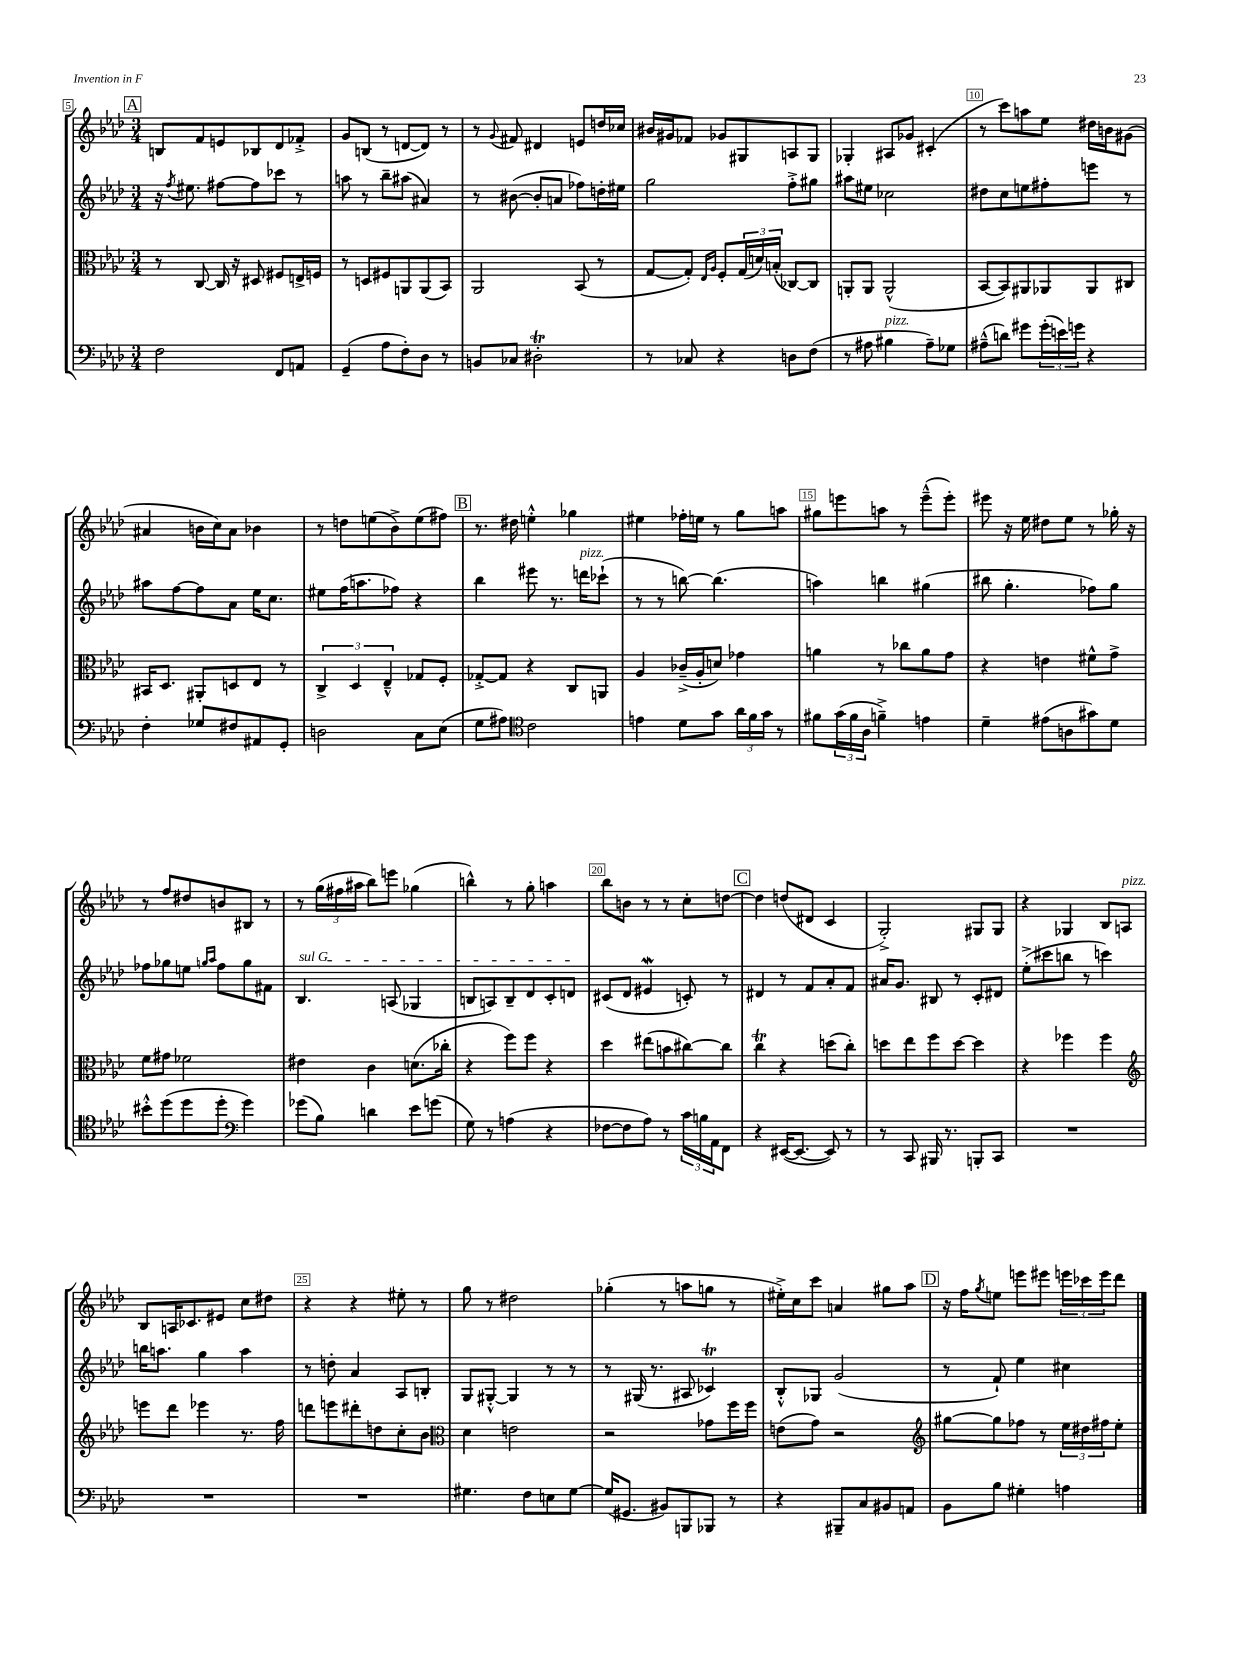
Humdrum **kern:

**kern	**kern	**kern	**kern
*staff4	*staff3	*staff2	*staff1
*clefF4	*clefC3	*clefG2	*clefG2
*k[b-e-a-d-]	*k[b-e-a-d-]	*k[b-e-a-d-]	*k[b-e-a-d-]
*M3/4	*M3/4	*M3/4	*M3/4
2F	8r	16r	8B
.	.	8qff	.
.	.	8.ee#	.
.	[8C	.	8f
.	16C]	[8ff#	8e
.	16r	.	.
.	8D#	8ff#]	8B-
8FF	8F#	8ccc-	8d-
8AA	16E^	8r	8f-'^
.	16F	.	.
=	=	=	=
(4GG~	8r	8aa	8g
.	8D	8r	(8B
8A-	8F#	8bb-~	8r
8F')	8AA	(8aa#	[8d
8D-	(8AA	4a#)	8d])
8r	8BB-)	.	8r
=	=	=	=
8BB	2AA-	8r	8r
.	.	.	8qqg
8C-	.	([8b#	8f#
2D#'	.	8b#']	4d#
.	.	8a	.
.	(8BB-	8ff-)	8e
.	8r	16dd'	16dd
.	.	16ee#	16cc-
=	=	=	=
8r	[8G	2gg	16b#
.	.	.	16g#
8C-	8G'])	.	8f-
.	16qqE-	.	.
.	16qqA-	.	.
4r	8F'	.	8g-
.	(24G	.	8G#
.	24d)	.	.
.	(24B'	.	.
8D	[8C-)	8ff'^	8A
(8F	8C-]	8gg#	8G#
=	=	=	=
8r	8AA'	8aa#	4G-'
8A#	8AA	8ee#	.
4B#	(2AA^^	2cc-	8A#
.	.	.	8g-
8A#~)	.	.	(4c#'
8G-	.	.	.
=	=	=	=
(8A#~^^	[8BB-	8dd#	8r
8d)	8BB-])	8cc	8ccc)
8g#	8AA#	8ee	8aa
(24g#'	8AA-	8ff#'	8ee-
24e)	.	.	.
24g	.	.	.
4r	8AA-	8eee	16dd#
.	.	.	16b
.	8C#	8r	(8g#
=	=	=	=
4F'	16BB#	8aa#	4a#
.	8.D-	.	.
.	.	[8ff	.
8G-	8AA#'	8ff]	16b
.	.	.	16cc)
8F#	8D	8a-	8a#
8AA#	8E-	16ee-	4b-
.	.	8.cc	.
8GG'	8r	.	.
=	=	=	=
2D	6C^	8ee#	8r
.	.	(16ff	8dd
.	6D-	.	.
.	.	8.aa	.
.	.	.	(8ee
.	6E-~^^	.	.
.	.	8ff-)	8b-^)
8C	8G-	4r	(8ee
(8E-	8F'	.	8ff#)
=	=	=	=
8G	[8G-'^	4bb-	8.r
8A#)	8G-]	.	.
.	.	.	16dd#
*clefC4	*	*	*
2c	4r	8eee#	4ee'^^
.	.	8.r	.
.	8C	.	4gg-
.	.	16ddd	.
.	8AA	(8ccc-`	.
=	=	=	=
4e	4A-	8r	4ee#
.	.	8r	.
8d-	(16c-~^	[8bb)	16ff-'
.	16A-'	.	16ee
8g	8d)	(4.bb]	8r
24a-	4g-	.	8gg
24f	.	.	.
24g	.	.	.
8r	.	.	8aa
=	=	=	=
8f#	4a	4aa)	8gg#
(24g	.	.	8eee
24f#	.	.	.
24A-	.	.	.
4f~^)	8r	4bb	8aa
.	8cc-	.	8r
4e	8a	(4gg#	(8eee~^^
.	8g	.	8eee')
=	=	=	=
4d-~	4r	8bb#	8eee#
.	.	4.gg'	16r
.	.	.	16ee-
(8e#	4e	.	8dd#
8A	.	.	8ee-
8g#)	8f#^^	8ff-)	8r
8d-	8g^	8gg	16gg-'
.	.	.	16r
=	=	=	=
8b#'^^	8f	8ff-	8r
(8dd-	8g#	8gg-	8ff
8dd-	2f-	8ee	8dd#
.	.	16qqgg	.
.	.	16qqaa-	.
8dd-'	.	8ff-	8b
*clefF4	*	*	*
4g)	.	8gg	8B#
.	.	8f#	8r
=	=	=	=
(8g-	4e#	4.B-	8r
8B-)	.	.	(24gg
.	.	.	24ff#
.	.	.	24aa#
4d	4c	.	8bb-)
.	.	(8A	8eee
8e-	(8.d	4G-	(4gg-
(8g	.	.	.
.	16cc-'	.	.
=	=	=	=
8G)	4r	8B	4bb^^)
8r	.	8A)	.
(4A	8ff)	8B~	8r
.	8ff	8d-	8gg'
4r	4r	8c'	4aa
.	.	8d	.
=	=	=	=
[8F-	4dd-	(8c#	8bb-
8F-]	.	8d-	8b
8A-)	(8ee#	4e#	8r
8r	8b	.	8r
24c	[8cc#)	8c')	8cc'
24B	.	.	.
24AA-	.	.	.
8FF	8cc#]	8r	[8dd
=	=	=	=
4r	4cc	4d#	4dd]
([16EE#	4r	8r	(8dd
8.EE#_	.	.	.
.	.	8f	8d#
8EE#])	(8dd	8a-'	4c
8r	8cc')	8f	.
=	=	=	=
8r	8dd	16a#	2G'^)
.	.	8.g	.
8CC	8ee-	.	.
16BBB#	8ff	8B#	.
8.r	.	.	.
.	[8dd	8r	.
8BBB'	4dd]	8c'	8G#
8CC	.	8d#	8G#
=	=	=	=
2.r	4r	(8ee-'^	4r
.	.	8ccc#	.
.	4ff-	8bb	4G-
.	.	8r	.
.	4ff-	4ccc)	8B-
.	.	.	8A
=	=	=	=
*	*clefG2	*	*
2.r	8eee	16bb	8B-
.	.	8.aa	.
.	8ddd-	.	16A
.	.	.	8.c-
.	4eee-	4gg	.
.	.	.	8e#
.	8.r	4aa	8cc
.	.	.	8dd#
.	16ff	.	.
=	=	=	=
2.r	8ddd	8r	4r
.	8eee	8dd'	.
.	8ddd#'	4a-	4r
.	8dd	.	.
.	8cc'	8A-	8ee#'
.	8b-	8B'	8r
=	=	=	=
*	*clefC3	*	*
4.G#	4d-	8G	8gg
.	.	[8G#'^^	8r
.	2e	4G#]	2dd#
8F	.	.	.
8E	.	8r	.
[8G#	.	8r	.
=	=	=	=
(16G#]	2r	8r	(4gg-'
8.GG#	.	.	.
.	.	(16G#	.
.	.	8.r	.
8BB#)	.	.	8r
8BBB	.	8A#	8aa
8BBB-	8g-	4c-)	8gg
8r	16ff	.	8r
.	16ff	.	.
=	=	=	=
4r	(8e	8B-'^^	16ee#'^)
.	.	.	16cc
.	8g)	8G-	8ccc
8BBB#~	2r	(2g	4a
8C	.	.	.
8BB#	.	.	8gg#
8AA	.	.	8aa-
=	=	=	=
*	*clefG2	*	*
8BB-	[8gg#	8r	16r
.	.	.	16ff
.	.	.	8qgg
8B-	8gg#]	8f`)	8ee
4G#'	8ff-	4ee-	8eee
.	8r	.	8eee#
4A	24ee-	4cc#	24eee
.	24dd#	.	24ccc-
.	24ff#	.	24eee
.	8ee-'	.	8ddd-
==	==	==	==
*-	*-	*-	*-
